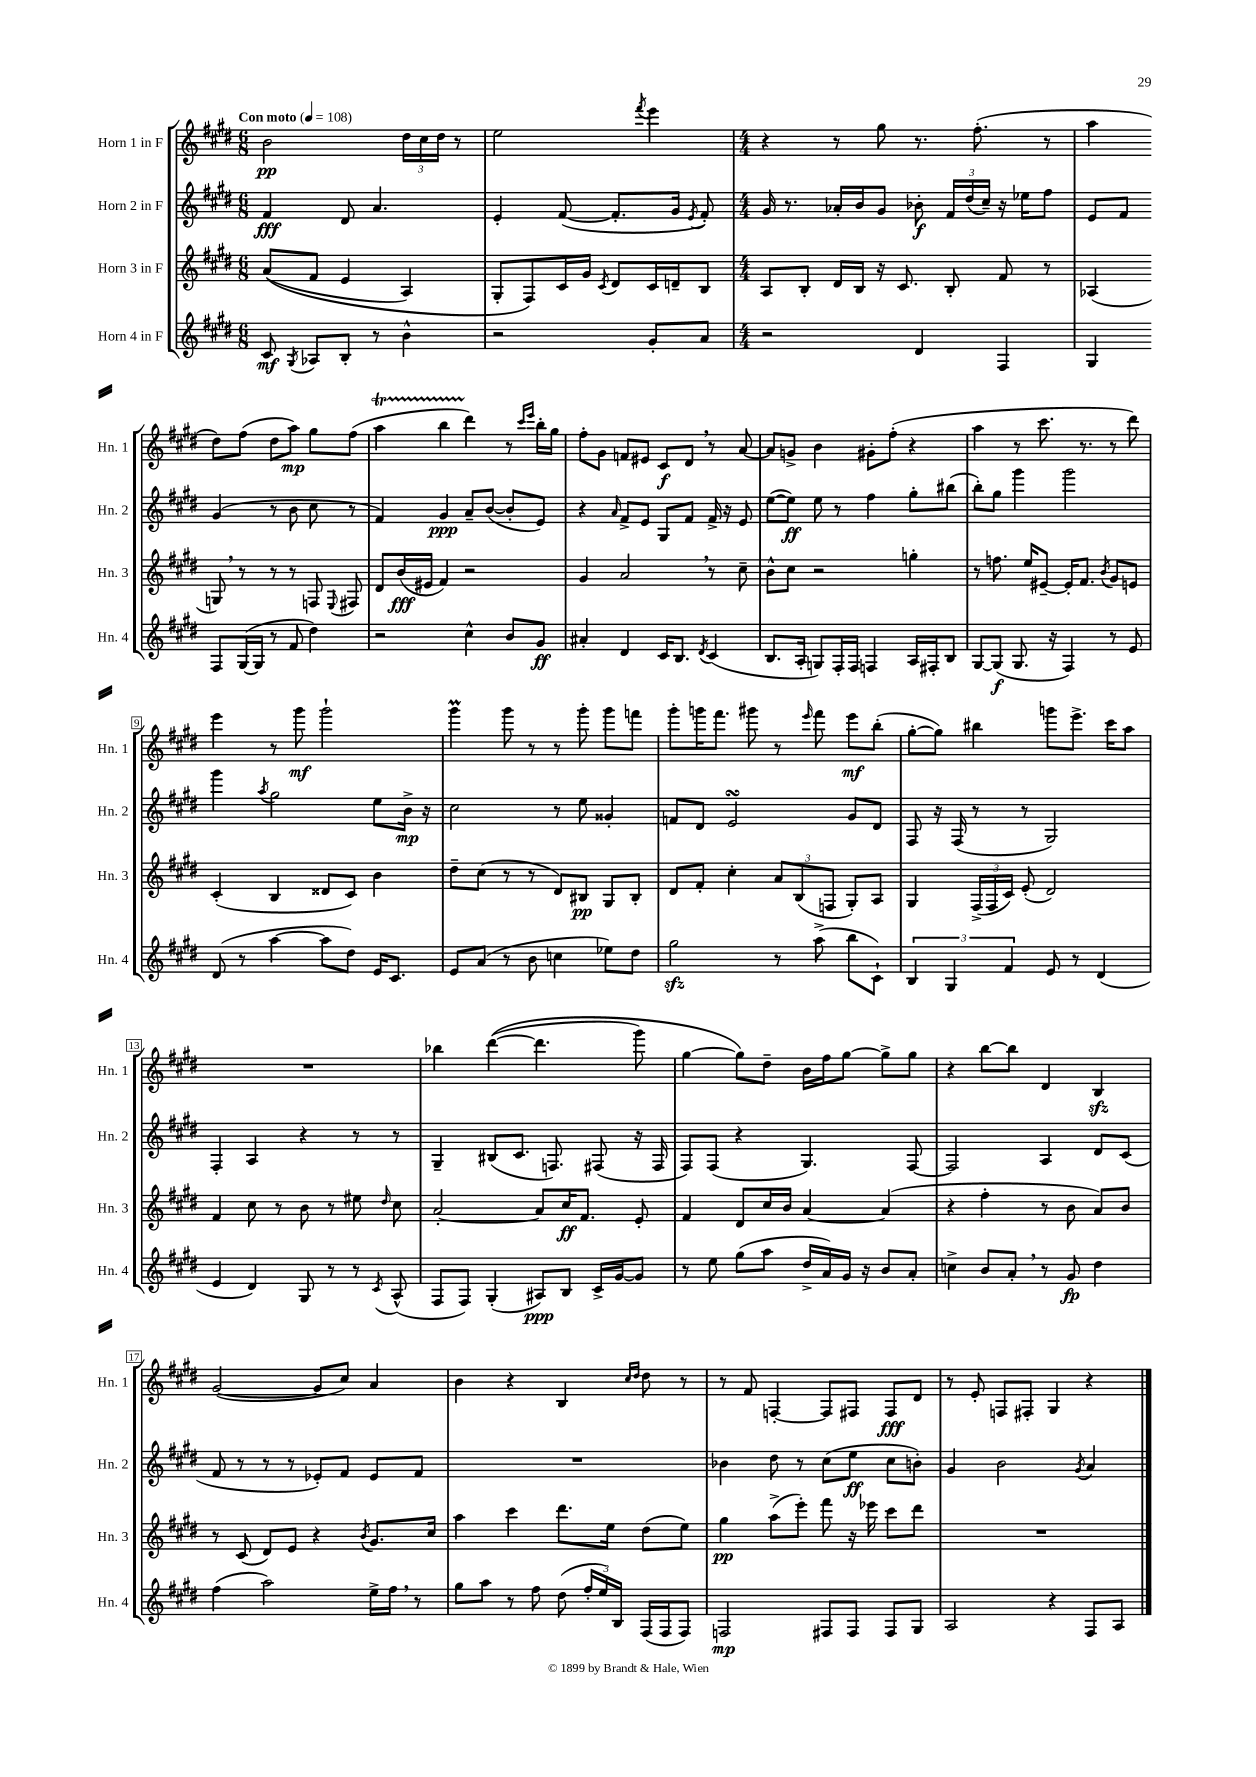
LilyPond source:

<<
\new StaffGroup <<
\new Staff = "s0" \with { instrumentName = "Horn 1 in F" shortInstrumentName = "Hn. 1" } {
    \clef treble \key e \major \numericTimeSignature \time 6/8 \tempo "Con moto" 4 = 108
    \autoBeamOff b'2\pp \tuplet 3/2 { dis''16[ cis''16 dis''16] } r8 |
    e''2 \acciaccatura { fis'''8 } e'''4 |
    \numericTimeSignature \time 4/4 r4 r8 gis''8 r8. fis''8.-.( r8 |
    a''4 dis''8[) fis''8]( dis''8[ a''8]\mp) gis''8[ fis''8]( |
    a''4\startTrillSpan b''4 dis'''4\stopTrillSpan) r8 \grace { cis'''16[ e'''16] } b''16[-. gis''16] |
    fis''8[-. gis'8] f'8[ eis'8] cis'8[\f dis'8] \breathe r8 a'8~ |
    a'8[ g'8]-> b'4 gis'8[-. fis''8]-.( r4 |
    a''4 r8 cis'''8. r8. r8 dis'''8) |
    e'''4 r8 gis'''8\mf gis'''2-! |
    gis'''4\prall gis'''8 r8 r8 gis'''8-. gis'''8[ f'''8] |
    gis'''8[-. g'''16 fis'''8.] gis'''8 r8 \grace { e'''16 } fis'''8 e'''8[\mf b''8]-.( |
    gis''8[~-. gis''8]) bis''4 g'''8[ e'''8.]-> cis'''16[ a''8] |
    R1 |
    bes''4 dis'''4~(\( dis'''4. gis'''8) |
    gis''4~ gis''8[\) dis''8]-- b'16[ fis''16 gis''8]~ gis''8[-> gis''8] |
    r4 b''8[~ b''8] dis'4 b4\sfz |
    gis'2~( gis'8[ cis''8]) a'4 |
    b'4 r4 b4 \grace { cis''16[ dis''16] } dis''8 r8 |
    r8 fis'8 f4~-. f8[ fis8] fis8[\fff dis'8] |
    r8 e'8-. f8[ fis8]-. gis4 r4 \bar "|." |
}
\new Staff = "s1" \with { instrumentName = "Horn 2 in F" shortInstrumentName = "Hn. 2" } {
    \clef treble \key e \major \numericTimeSignature \time 6/8
    \autoBeamOff fis'4\fff dis'8 a'4. |
    e'4-. fis'8~( fis'8.[-. gis'16] \acciaccatura { e'8 } fis'8-.) |
    \numericTimeSignature \time 4/4 gis'16 r8. aes'16[-. b'16 gis'8] bes'8-.\f \tuplet 3/2 { fis'16[ dis''16( cis''16]--) } r16 ees''16[ fis''8] |
    e'8[ fis'8] gis'4( r8 b'8 cis''8 r8 |
    fis'4) gis'4\ppp a'8[-- b'8]~( b'8[-. e'8]) |
    r4 \grace { a'16 } fis'8[-> e'8] gis8[ fis'8] fis'16-> r16 e'8 |
    e''8[~( e''8]\ff) e''8 r8 fis''4 gis''8[-. bis''8]( |
    b''8[-.) gis''8] gis'''4 gis'''2 |
    gis'''4 \acciaccatura { a''8 } gis''2 e''8[ b'16]->\mp r16 |
    cis''2 r8 e''8 gisis'4-. |
    f'8[ dis'8] e'2\turn gis'8[ dis'8] |
    fis8 r16 fis16( r8 r8 gis2) |
    fis4-. a4 r4 r8 r8 |
    gis4-- bis8[( cis'8.] f8.) fis8( r16 fis16 |
    fis8[) fis8]( r4 gis4.) fis8~ |
    fis2 a4 dis'8[ cis'8]( |
    fis'8 r8 r8 r8 ees'8[-.) fis'8] ees'8[ fis'8] |
    R1 |
    bes'4 dis''8 r8 cis''8[( e''8]\ff cis''8[ b'8]-.) |
    gis'4 b'2 \acciaccatura { gis'8 } a'4 \bar "|." |
}
\new Staff = "s2" \with { instrumentName = "Horn 3 in F" shortInstrumentName = "Hn. 3" } {
    \clef treble \key e \major \numericTimeSignature \time 6/8
    \autoBeamOff a'8[(\( fis'8] e'4 a4) |
    gis8[-. fis8\) cis'16 gis'16] \acciaccatura { cis'8 } dis'8[ cis'16 d'16-- b8] |
    \numericTimeSignature \time 4/4 a8[ b8]-. dis'16[ b16] r16 cis'8. b8-. fis'8 r8 |
    aes4( g8) \breathe r8 r8 r8 f8 \appoggiatura { e8 } fis8 |
    dis'8[ b'16\fff( eis'16] fis'4) r2 |
    gis'4 a'2 \breathe r8 cis''8-- |
    b'8[-^ cis''8] r2 g''4-. |
    r8 f''8. e''16[ eis'8]~-- eis'16[-. fis'8.] \acciaccatura { b'8 } gis'8[ e'8] |
    cis'4-.( b4 disis'8[ cis'8]) b'4 |
    dis''8[-- cis''8]( r8 r8 dis'8[) bis8]\pp gis8[ bis8]-. |
    dis'8[ fis'8]-. cis''4-. \tuplet 3/2 { a'8[ b8( f8] } gis8[-.) a8] |
    gis4 \tuplet 3/2 { fis16[->( fis16 cis'16]) } e'8-.( dis'2) |
    fis'4 cis''8 r8 b'8 r8 eis''8 \grace { dis''16 } cis''8 |
    a'2~-. a'8[ cis''16\ff fis'8.] e'8-. |
    fis'4 dis'8[ cis''16 b'16] a'4~ a'4( |
    r4 fis''4-. r8 b'8 a'8[) b'8] |
    r8 cis'8( dis'8[) e'8] r4 \acciaccatura { b'8 } gis'8.[ cis''16] |
    a''4 cis'''4 dis'''8.[ e''16] dis''8[( e''8]) |
    gis''4\pp a''8[->( e'''8]-.) fis'''8 r16 ees'''16 cis'''8[ dis'''8] |
    R1 \bar "|." |
}
\new Staff = "s3" \with { instrumentName = "Horn 4 in F" shortInstrumentName = "Hn. 4" } {
    \clef treble \key e \major \numericTimeSignature \time 6/8
    \autoBeamOff cis'8\mf \acciaccatura { gis8 } aes8[ b8]-. r8 b'4-^ |
    r2 gis'8[-. a'8] |
    \numericTimeSignature \time 4/4 r2 dis'4 fis4 |
    gis4 fis8[ gis16~( gis16] r8 fis'8 dis''4) |
    r2 cis''4-^ b'8[ gis'8]\ff |
    ais'4-. dis'4 cis'16[ b8.] \acciaccatura { dis'8 } cis'4( |
    b8.[ a16]-. g8[) fis16-. fis16] f4 a16[ fis16-. b8] |
    gis8[~ gis8]\f( gis8. r16 fis4) r8 e'8 |
    dis'8( r8 a''4~ a''8[ dis''8]) e'16[ cis'8.] |
    e'8[ a'8]( r8 b'8 c''4 ees''8[) dis''8] |
    gis''2\sfz r8 a''8->( b''8[ cis'8]-!) |
    \tuplet 3/2 { b4 gis4 fis'4 } e'8 r8 dis'4( |
    e'4 dis'4) gis8 r8 r8 \acciaccatura { cis'8 } a8-^( |
    fis8[ fis8]) gis4-.( ais8[\ppp) b8] cis'16[-> gis'16~ gis'8] |
    r8 e''8 gis''8[( a''8] dis''16[-> a'16) gis'16] r16 b'8[ a'8]-. |
    c''4-> b'8[ a'8]-. \breathe r8 gis'8\fp dis''4 |
    fis''4( a''2) e''16[-> fis''16] \breathe r8 |
    gis''8[ a''8] r8 fis''8 dis''8( \tuplet 3/2 { fis''16[-. e''16) b16] } fis16[( fis16 fis8]) |
    f2\mp fis8[ fis8] fis8[ gis8] |
    a2 r4 fis8[ a8] \bar "|." |
}
>>
>>
\layout { \context { \Score \override BarNumber.stencil = #(make-stencil-boxer 0.1 0.3 ly:text-interface::print) } }
